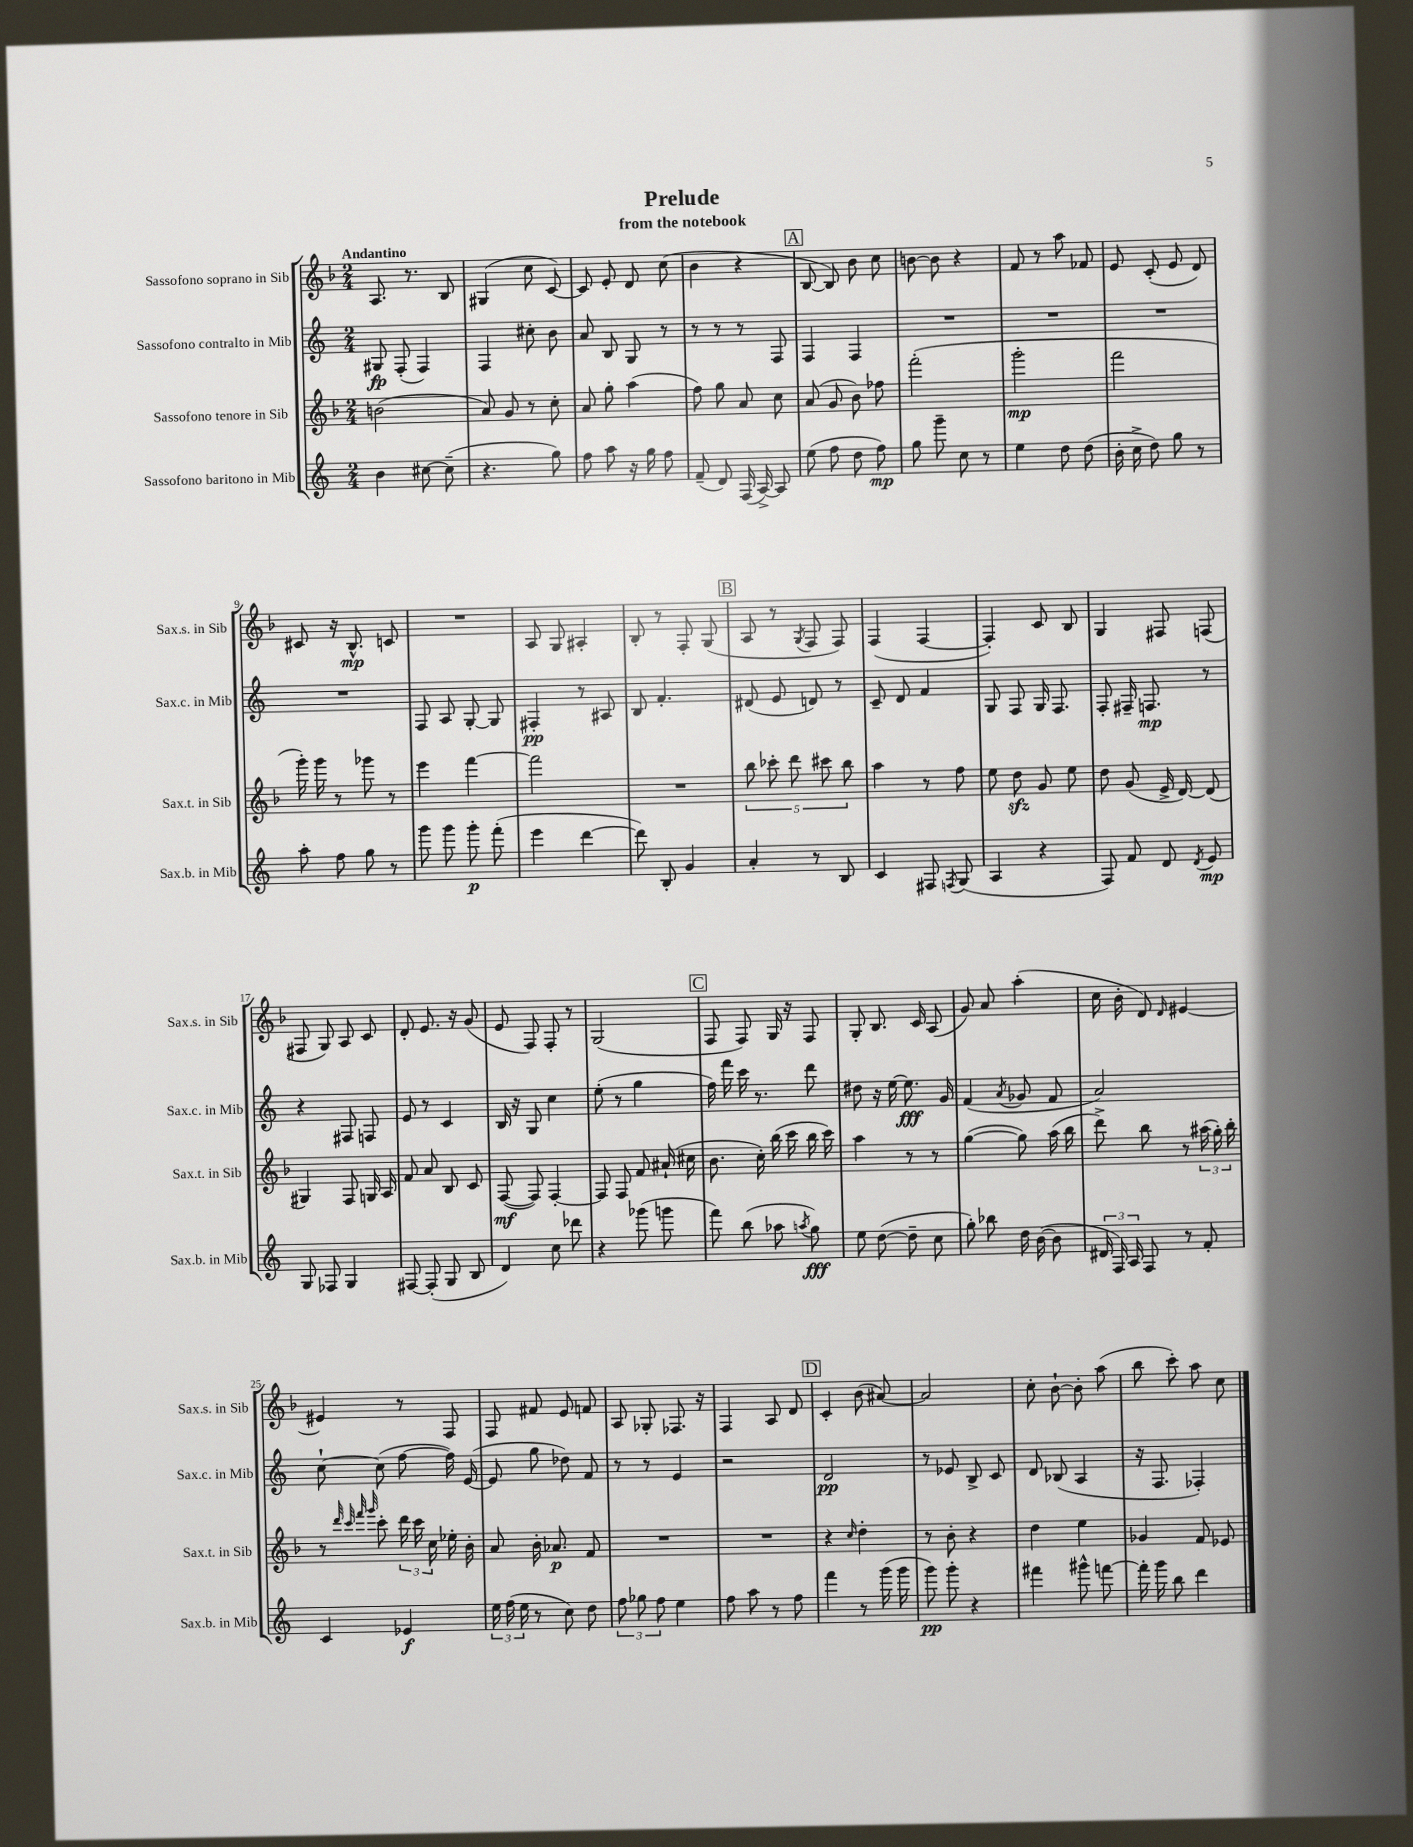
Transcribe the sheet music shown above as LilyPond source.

\header { title = "Prelude" subtitle = "from the notebook" }
<<
\new StaffGroup <<
\new Staff = "s0" \with { instrumentName = "Sassofono soprano in Sib" shortInstrumentName = "Sax.s. in Sib" } {
    \clef treble \key f \major \numericTimeSignature \time 2/4 \tempo "Andantino"
    \autoBeamOff a8. r8. bes8 |
    gis4( c''8 c'8~) |
    c'8 e'8-. d'8 c''8( |
    bes'4 r4 |
    \mark \markup { \box "A" } bes8~ bes8) bes'8 c''8 |
    b'8~ b'8 r4 |
    f'8 r8 a''8 fes'8 |
    e'8 c'8-.( e'8 d'8) |
    cis'8 r16 bes8.-^\mp c'8 |
    R2 |
    a8 g8 ais4-. |
    bes8-. r8 f8-. g8( |
    \mark \markup { \box "B" } a8 r8 \acciaccatura { g8 } f8 f8) |
    f4( f4~ |
    f4-.) c'8 bes8 |
    g4 fis8 f8( |
    fis8 g8) a8 c'8 |
    d'8-. e'8. r16 g'8( |
    e'8 f8) f8-. r8 |
    g2( |
    \mark \markup { \box "C" } f8 f8) g16 r16 f8 |
    g8-. bes8. c'16 a8( |
    g'8) a'8 a''4-.( |
    c''16 bes'16-. d'8) \grace { d'16 } eis'4~ |
    eis'4 r8 f8 |
    f8 fis'8 e'8 f'8 |
    a8 ges8-. fes8. r16 |
    f4 a8 d'8 |
    \mark \markup { \box "D" } c'4-. bes'8( ais'8~) |
    ais'2 |
    c''8-. bes'8~-! bes'8-. a''8( |
    bes''8 c'''8-.) a''8 c''8 \bar "|." |
}
\new Staff = "s1" \with { instrumentName = "Sassofono contralto in Mib" shortInstrumentName = "Sax.c. in Mib" } {
    \clef treble \key c \major \numericTimeSignature \time 2/4
    \autoBeamOff gis8\fp f8-.( f4) |
    f4 cis''8-. b'8 |
    a'8 b8 g8 r8 |
    r8 r8 r8 f8 |
    \mark \markup { \box "A" } f4 f4 |
    R2 |
    R2 |
    R2 |
    R2 |
    f8 a8 g8~-. g8 |
    fis4-.\pp r8 ais8 |
    b8 f'4.-. |
    \mark \markup { \box "B" } dis'8( e'8 d'8) r8 |
    c'8-- d'8 f'4 |
    g8 f8 g16 f8. |
    f8-. fis16-- f8.\mp r8 |
    r4 fis8 f8 |
    e'8 r8 c'4 |
    b16 r16 g8 c''4 |
    e''8-.( r8 g''4 |
    \mark \markup { \box "C" } f''16) f'''16 c'''16 r8. d'''8 |
    dis''8 r16 e''16~ e''8.\fff g'16 |
    f'4( \acciaccatura { a'8 } ges'8 f'8 |
    a'2) |
    c''8~-! c''8( f''8~ f''16) e'16~( |
    e'8 g''8 des''8) f'8 |
    r8 r8 e'4 |
    r2 |
    \mark \markup { \box "D" } d'2\pp |
    r8 ees'8 b8-> c'8 |
    d'8 bes8( a4 |
    r16 f8. fes4-.) \bar "|." |
}
\new Staff = "s2" \with { instrumentName = "Sassofono tenore in Sib" shortInstrumentName = "Sax.t. in Sib" } {
    \clef treble \key f \major \numericTimeSignature \time 2/4
    \autoBeamOff b'2( |
    a'8) g'8 r8 c''8-. |
    a'8 g''8-. a''4( |
    f''8) g''8 a'8 c''8 |
    \mark \markup { \box "A" } a'8( g'8 bes'8) fes''8 |
    f'''2-.( |
    g'''2-.\mp |
    f'''2 |
    g'''16-.) g'''16 r8 ges'''8 r8 |
    e'''4 f'''4~ |
    f'''2 |
    R2 |
    \mark \markup { \box "B" } \tuplet 5/4 { bes''8 ces'''8-. d'''8 cis'''8 bes''8 } |
    a''4 r8 f''8 |
    e''8 d''8\sfz g'8 e''8 |
    d''8 g'8( e'16-> d'16~) d'8( |
    gis4) f8 g16 a16 |
    f'8 a'8 bes8 c'8 |
    f8~\mf( f8) f4~-. |
    f8 f8 f'8 ais'16-!( cis''16 |
    \mark \markup { \box "C" } bes'8. c''16-.) bes''16( c'''16 bes''16 c'''16) |
    a''4 r8 r8 |
    g''4~( g''8) a''16( bes''16 |
    d'''8->) bes''8 r8 \tuplet 3/2 { ais''16( g''16-.) bes''16-. } |
    r8 \grace { d'''32 c'''32 f'''32 g'''32 } c'''8-. \tuplet 3/2 { d'''16 c'''16 c''16 } ees''16-. bes'16-. |
    a'8 bes'16-. aes'8.\p f'8 |
    R2 |
    R2 |
    \mark \markup { \box "D" } r4 \grace { c''16 } d''4-. |
    r8 bes'8-. r4 |
    d''4 e''4 |
    ges'4 f'8 ees'8 \bar "|." |
}
\new Staff = "s3" \with { instrumentName = "Sassofono baritono in Mib" shortInstrumentName = "Sax.b. in Mib" } {
    \clef treble \key c \major \numericTimeSignature \time 2/4
    \autoBeamOff b'4 cis''8~ cis''8--( |
    r4. g''8) |
    f''8 a''8 r16 g''16 f''8 |
    f'8--( d'8) f16( a16~->) a8 |
    \mark \markup { \box "A" } e''8( f''8 d''8 f''8\mp) |
    g''8 g'''8-- c''8 r8 |
    e''4 d''8 d''8( |
    b'16-. c''16-> d''8) g''8 r8 |
    a''8-. f''8 g''8 r8 |
    g'''8 g'''8 g'''8-.\p f'''8-.( |
    e'''4 d'''4~ |
    d'''8) b8-. g'4 |
    \mark \markup { \box "B" } a'4-. r8 b8 |
    c'4 fis8 \acciaccatura { f8 } g8( |
    a4 r4 |
    f8) f'8 d'8 \acciaccatura { d'8 } e'8\mp |
    g8 fes8 g4 |
    fis8~ fis8-.( g8 b8 |
    d'4) c''8 des'''8 |
    r4 ges'''8( g'''8 |
    \mark \markup { \box "C" } f'''8) b''8( aes''8 \acciaccatura { a''8 } g''8\fff) |
    e''8 d''8~( d''8-- c''8 |
    g''8-.) bes''8 d''16 b'16~( b'8 |
    \tuplet 3/2 { dis'16 f16) a16 } f8 r8 f'8-. |
    c'4 ees'4\f |
    \tuplet 3/2 { e''16 f''16( e''16 } r8 c''8) d''8 |
    \tuplet 3/2 { f''8 ges''8 f''8 } e''4 |
    f''8 a''8 r8 f''8 |
    \mark \markup { \box "D" } f'''4 r8 g'''16( g'''16 |
    g'''8\pp) g'''8-. r4 |
    fis'''4 gis'''8-^ f'''8~ |
    f'''16-. g'''16 b''8 d'''4 \bar "|." |
}
>>
>>
